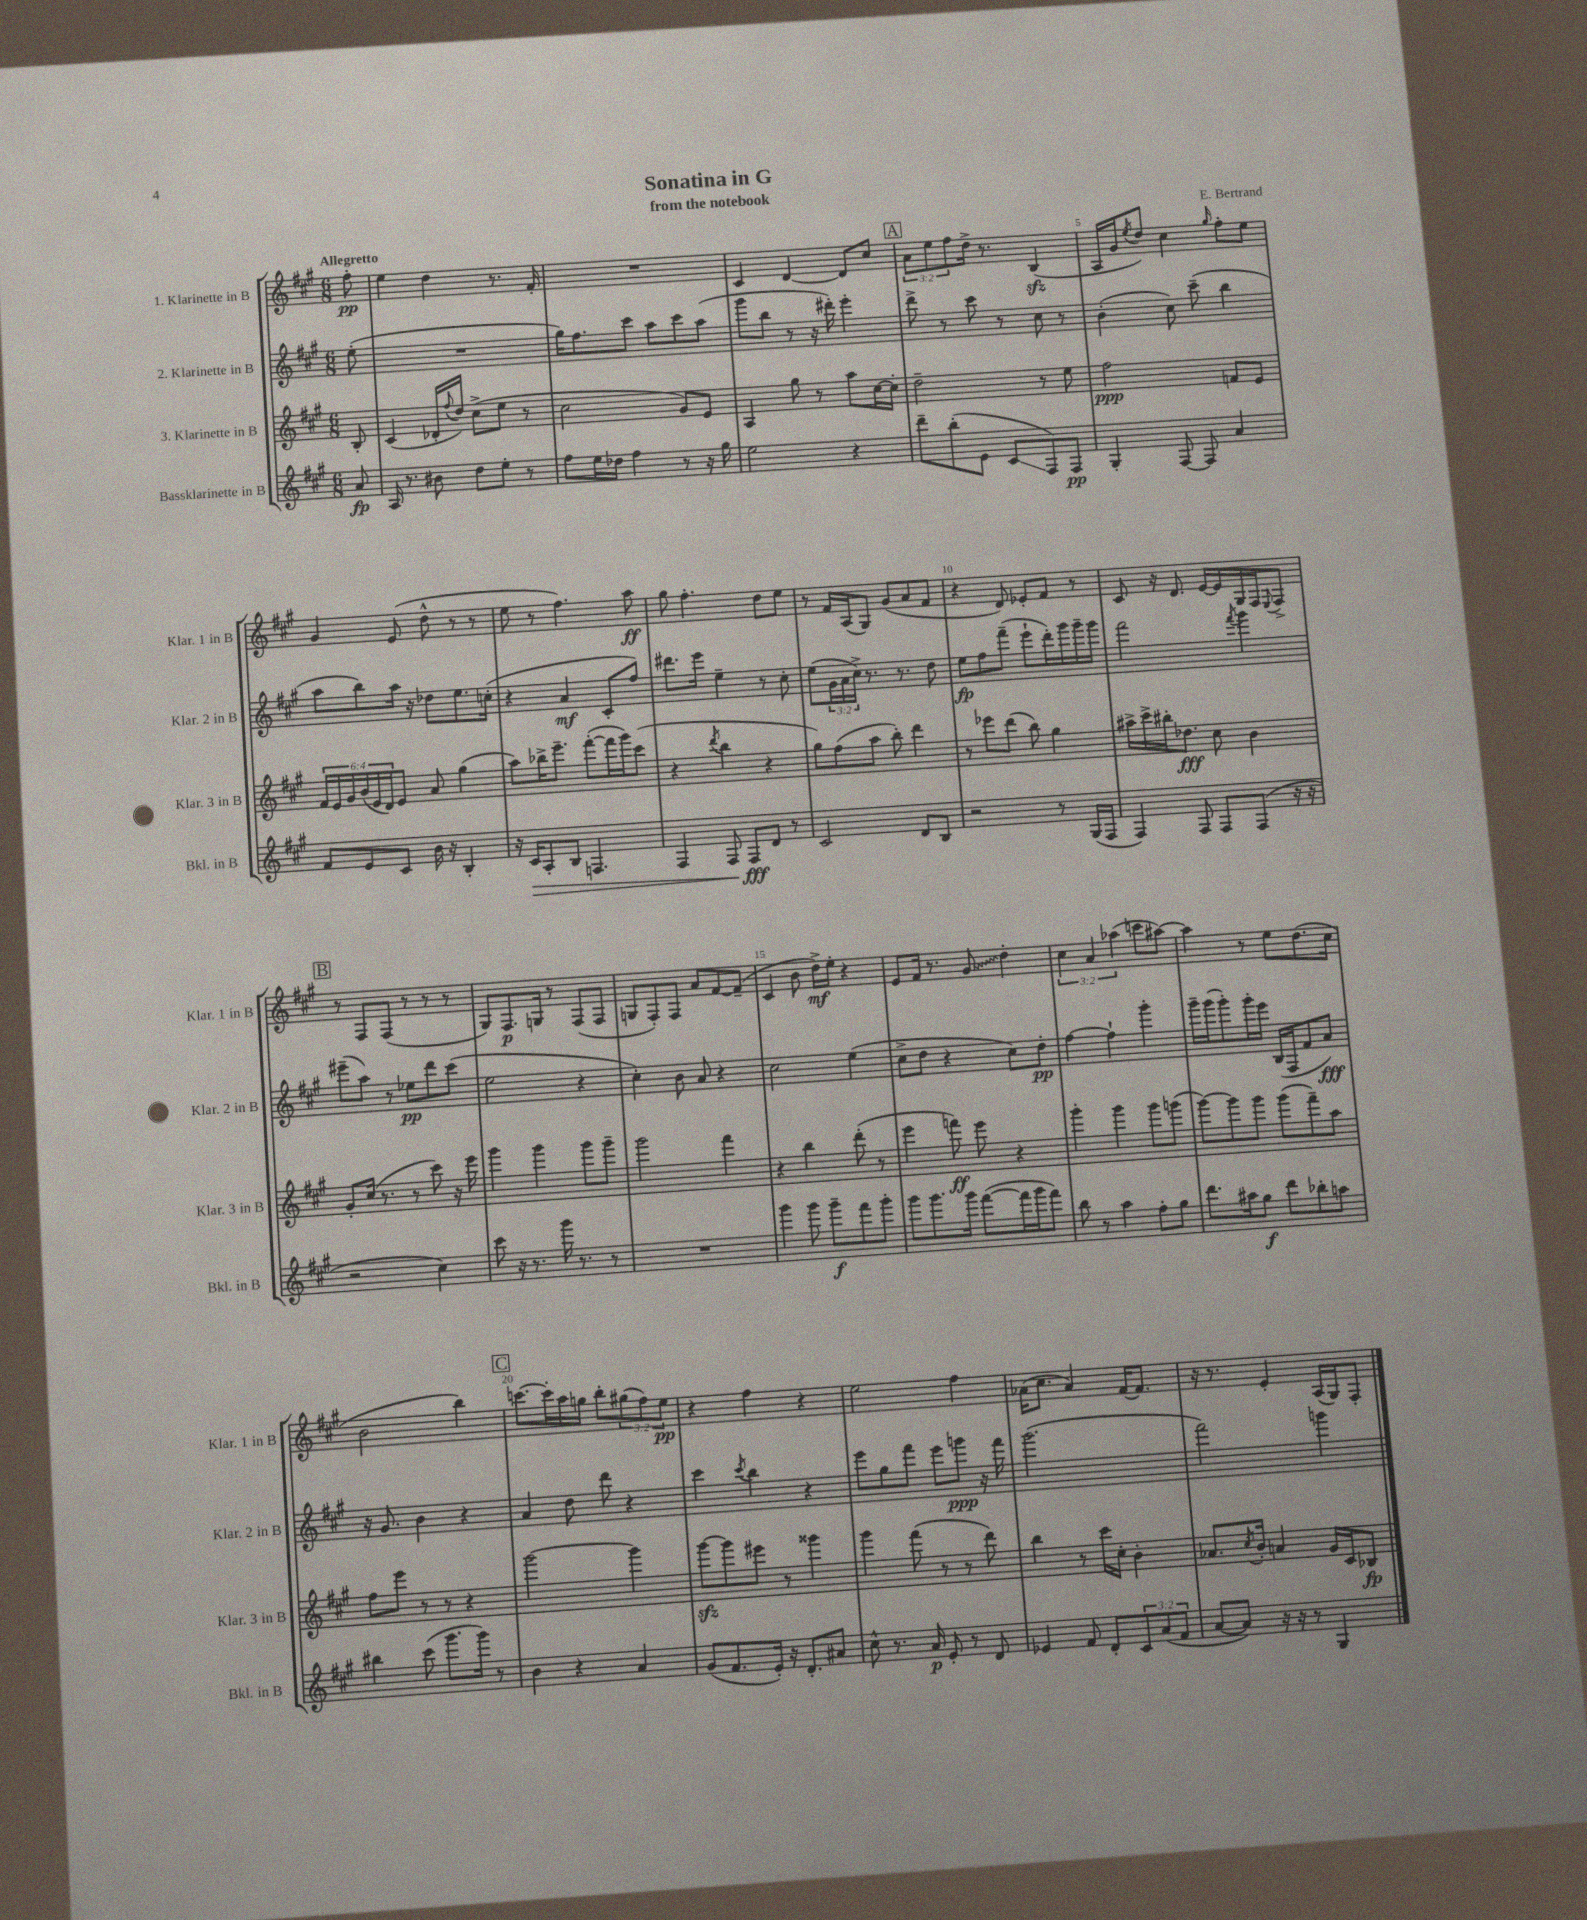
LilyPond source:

\header { title = "Sonatina in G" composer = "E. Bertrand" subtitle = "from the notebook" }
<<
\new StaffGroup <<
\new Staff = "s0" \with { instrumentName = "1. Klarinette in B" shortInstrumentName = "Klar. 1 in B" } {
    \clef treble \key a \major \numericTimeSignature \time 6/8 \override Staff.TupletNumber.text = #tuplet-number::calc-fraction-text \partial 8 \tempo "Allegretto"
    fis''8-.\pp |
    e''4 d''4 r8. fis'16-. |
    R2. |
    cis'4 d'4~ d'8 cis''8 |
    \mark \markup { \box "A" } \tuplet 3/2 { a'8 e''8 fis''8 } d''16-> r8. b4\sfz( |
    a16 gis'16 \acciaccatura { e''8 } d''8) cis''4 \grace { gis''16 } fis''8-. e''8 |
    gis'4 e'8( d''8-^ r8 r8 |
    e''8 r8 fis''4.) a''8\ff |
    gis''8 fis''4.-. d''8 e''8 |
    r8 fis'16 a16( gis8) gis'8( a'8 fis'8 |
    r4 d'8) ees'8-. fis'8 r8 |
    cis'8 r16 d'8. e'16~ e'16 gis16 fis16 \appoggiatura { e8 } fis8-> |
    \mark \markup { \box "B" } r8 fis8 fis8( r8 r8 r8 |
    gis8) fis8.\p g16 r8 fis8( fis8 |
    g8 fis8-.) fis8 a'8 fis'8~ fis'8--( |
    cis'4 b'8 d''16->\mf) e''16-. r4 |
    e'8 fis'16 r8. \once \override Glissando.style = #'zigzag gis'8\glissando d''4-. |
    \tuplet 3/2 { cis''4 a'4 aes''4( } c'''8 ais''8~) |
    ais''4 r8 e''8 d''8.( cis''16 |
    b'2 b''4) |
    \mark \markup { \box "C" } c'''8.~ c'''16-. a''16 g''16 b''8-. \tuplet 3/2 { gis''8( fis''8) e''8\pp } |
    r4 fis''4 r4 |
    e''2 fis''4 |
    aes'16( cis''8. aes'4) fis'16~ fis'8. |
    r16 r8. e'4-. a16( gis16) fis8-. \bar "|." |
}
\new Staff = "s1" \with { instrumentName = "2. Klarinette in B" shortInstrumentName = "Klar. 2 in B" } {
    \clef treble \key a \major \numericTimeSignature \time 6/8 \override Staff.TupletNumber.text = #tuplet-number::calc-fraction-text \partial 8
    e''8-.( |
    R2. |
    gis''16) fis''8. cis'''8 a''8 cis'''8 a''8( |
    gis'''8 b''8 r8 r16 dis'''16-.) e'''4-. |
    \mark \markup { \box "A" } d'''8-> r8 cis'''8 r8 cis''8 r8 |
    b'4-.( cis''8) cis'''8--( b''4 |
    a''8 b''8) a''16 r16 des''8 e''8. c''16-.( |
    r4 a'4\mf cis'8-. fis''8) |
    dis'''8. e'''16 e''4-- r8 cis''8-. |
    e''8( \tuplet 3/2 { gis'16 a'16 cis''16->) } r8. r8. d''8 |
    e''8\fp fis''8 fis'''8--( e'''8-! d'''16-.) gis'''16 gis'''16-- gis'''16 |
    fis'''2 \acciaccatura { fis'''8 } gis'''4 |
    \mark \markup { \box "B" } eis'''8--( a''8) r8 ees''8\pp d'''8 cis'''8( |
    e''2 r4 |
    cis''4-.) b'8 a'8 r4 |
    cis''2 e''4( |
    cis''8-> d''8 r4 cis''8) d''8-.\pp |
    fis''4~ fis''4-! gis'''4-. |
    gis'''16-- gis'''16( gis'''8-.) gis'''16-. e'''16 b16( fis16 fis'8 a'8\fff) |
    r16 gis'8. b'4 r4 |
    \mark \markup { \box "C" } a'4 d''8 d'''8 r4 |
    cis'''4 \acciaccatura { cis'''8 } b''4 r4 |
    e'''8 gis''8 fis'''8 e'''8 g'''8\ppp r16 fis'''16 |
    gis'''2.( |
    fis'''2) g'''4 \bar "|." |
}
\new Staff = "s2" \with { instrumentName = "3. Klarinette in B" shortInstrumentName = "Klar. 3 in B" } {
    \clef treble \key a \major \numericTimeSignature \time 6/8 \override Staff.TupletNumber.text = #tuplet-number::calc-fraction-text \partial 8
    b8-. |
    cis'4( des'16-. \appoggiatura { fis''8 } d''16) cis''8->( e''8 r8 |
    cis''2 gis'8) e'8 |
    a4 gis''8 r8 a''8 cis''16~ cis''16-. |
    \mark \markup { \box "A" } d''2-- r8 e''8 |
    fis''2\ppp f'8 e'8 |
    \tuplet 6/4 { fis'16 e'16 gis'16 b'16( e'16 d'16) } e'8 a'8 gis''4( |
    a''8) bes''16-> e'''8.-- fis'''8~-.( fis'''16 gis'''16) cis'''8( |
    r4 \acciaccatura { d'''8 } b''4 r4 |
    gis''8) fis''8( a''8 b''8-.) d'''4 |
    r8 ees'''8 d'''8( b''8) gis''4 |
    ais''16-> cis'''16-> bis''16-. des''8.\fff cis''8 b'4 |
    \mark \markup { \box "B" } gis'8-. cis''16( r8. r8 cis'''8) r16 e'''16 |
    gis'''4 gis'''4 gis'''8 gis'''8-- |
    gis'''2 fis'''4 |
    r4 b''4 d'''8-.( r8 |
    e'''4 f'''8\ff) e'''8 r4 |
    gis'''4-. gis'''4 gis'''8 g'''8( |
    gis'''8~) gis'''8 gis'''8 gis'''8( fis'''8--) a''8 |
    fis''8 e'''8 r8 r8 r4 |
    \mark \markup { \box "C" } gis'''2~ gis'''4 |
    gis'''8~\sfz gis'''8 eis'''8 r8 gisis'''4 |
    gis'''4 fis'''8( r8 r8 d'''8) |
    b''4 r8 cis'''16 cis''16-. b'4-. |
    aes'8. \acciaccatura { cis''8 } b'16-. a'4 gis'16 cis'16 bes8\fp \bar "|." |
}
\new Staff = "s3" \with { instrumentName = "Bassklarinette in B" shortInstrumentName = "Bkl. in B" } {
    \clef treble \key a \major \numericTimeSignature \time 6/8 \override Staff.TupletNumber.text = #tuplet-number::calc-fraction-text \partial 8
    a'8\fp |
    a16 r8. bis'8 d''8 e''8-. r8 |
    fis''8 e''16 des''16 fis''4 r8 r16 gis''16 |
    e''2 r4 |
    \mark \markup { \box "A" } d'''8-- b''8-.( e'8 cis'8\glissando fis8) fis8\pp |
    gis4-. fis8~ fis8 a'4 |
    fis'8 e'8 cis'8 b'16 r16 b4-. |
    r16 cis'16\> a8-. b8 f4. |
    fis4 fis8\! fis8\fff d'8 r8 |
    cis'2 d'8 b8 |
    r2 r8 gis16( fis16 |
    fis4) fis8 fis8 fis8( r16 r16 |
    \mark \markup { \box "B" } r2 cis''4) |
    cis'''8 r16 r8. gis'''16 r8. r8 |
    R2. |
    gis'''4 gis'''8 gis'''8--\f fis'''8 gis'''8-. |
    gis'''8 gis'''8. gis'''16 fis'''8~( fis'''16 gis'''16 fis'''8) |
    b''8 r8 a''4 fis''8-. gis''8 |
    d'''8. ais''16 gis''8\f d'''8 bes''8-. a''8 |
    bis''4 cis'''8( gis'''8. gis'''16) r8 |
    \mark \markup { \box "C" } b'4 r4 a'4 |
    gis'8( fis'8. e'16-.) r16 d'8.-. ais'8 |
    cis''8-^ r8. a'16\p e'8-. r8 d'8 |
    ees'4 fis'8 d'8-. \tuplet 3/2 { cis'8 a'8( fis'8 } |
    a'8~ a'8) r16 r16 r8 gis4 \bar "|." |
}
>>
>>
\layout { \context { \Score \override BarNumber.break-visibility = ##(#f #t #t) barNumberVisibility = #(every-nth-bar-number-visible 5) } }
